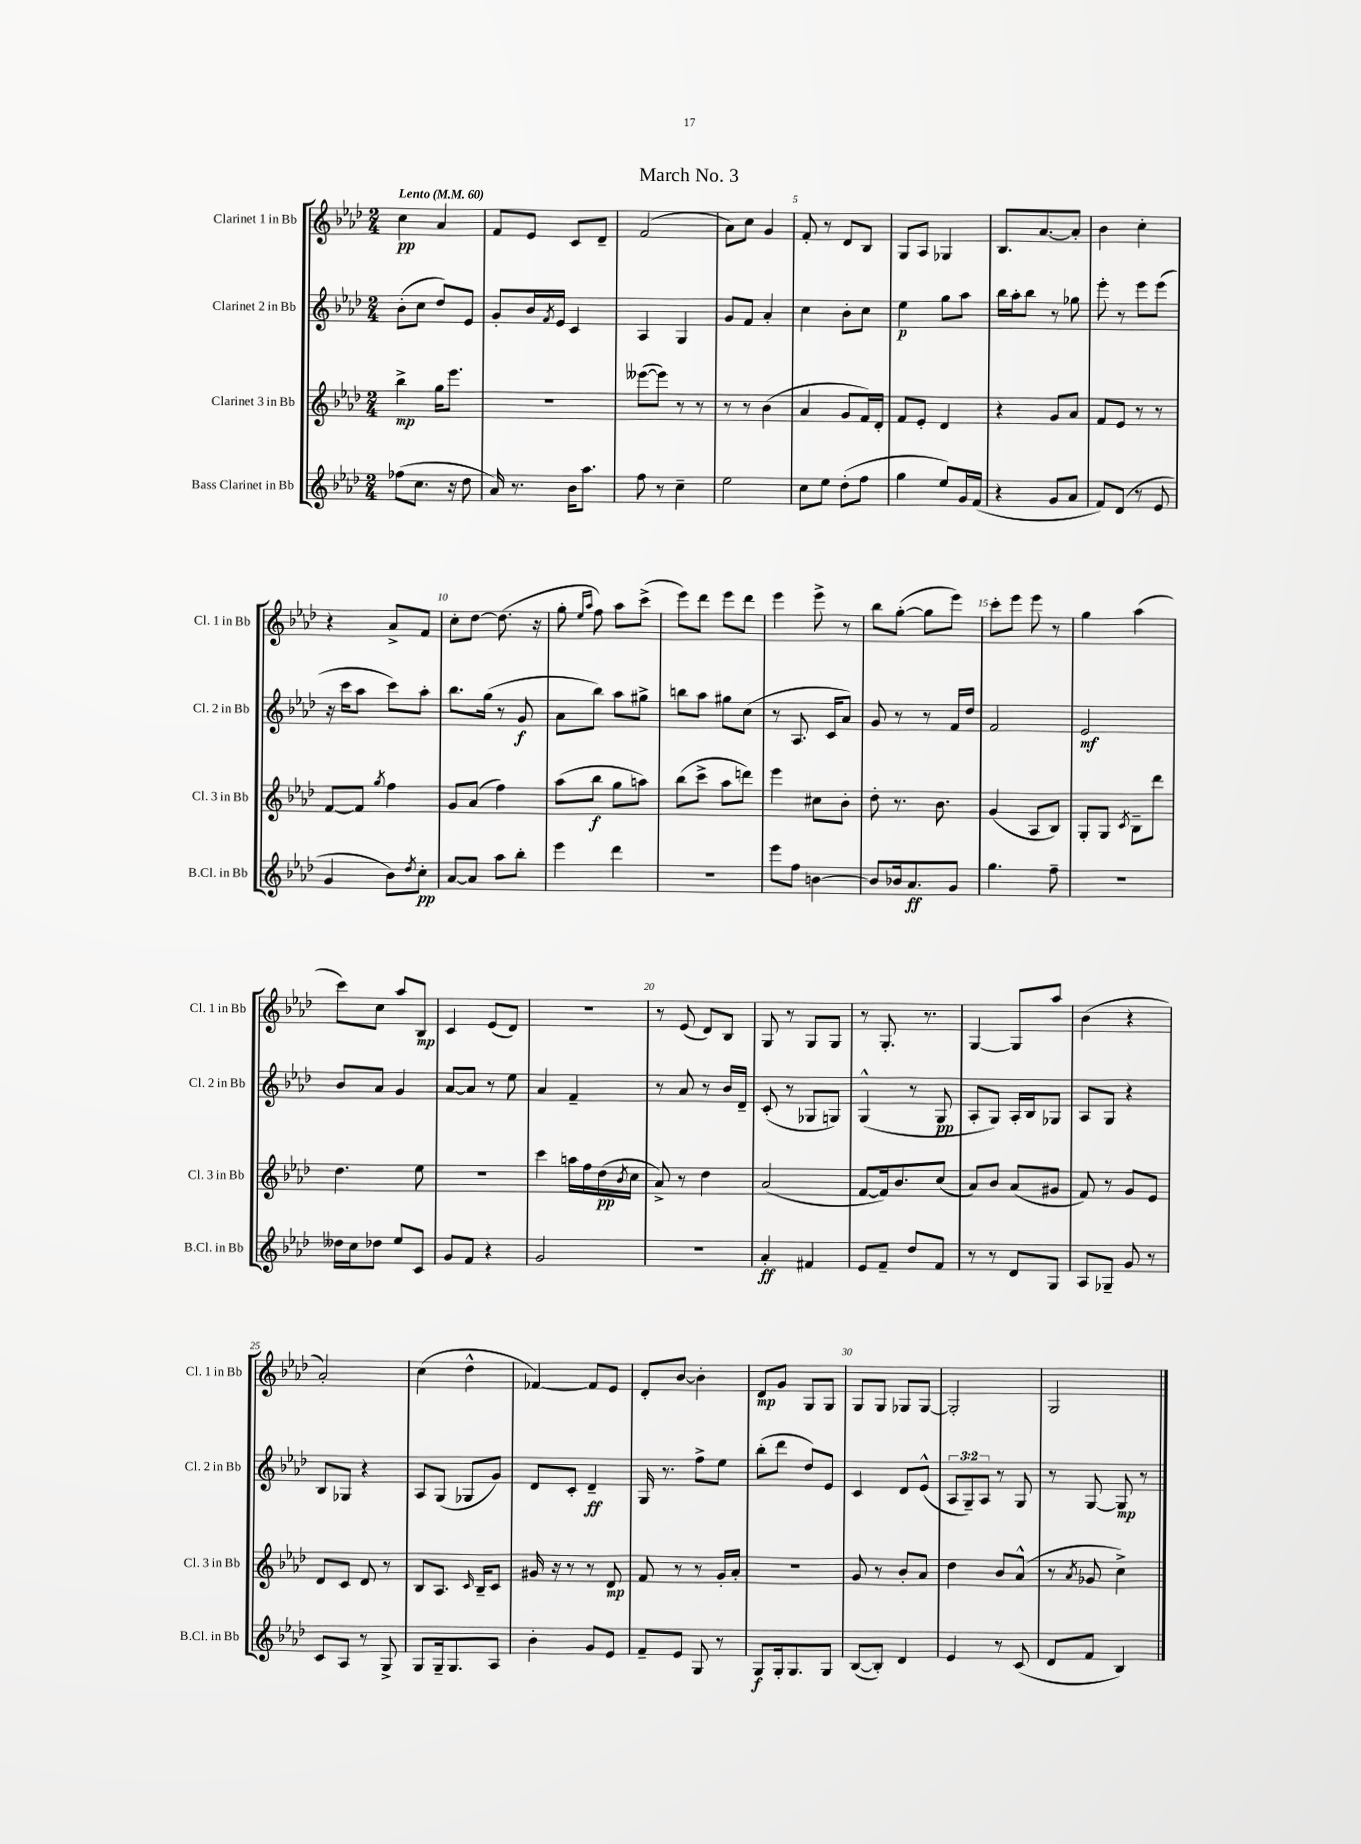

**kern	**kern	**kern	**kern
*staff4	*staff3	*staff2	*staff1
*clefG2	*clefG2	*clefG2	*clefG2
*k[b-e-a-d-]	*k[b-e-a-d-]	*k[b-e-a-d-]	*k[b-e-a-d-]
*M2/4	*M2/4	*M2/4	*M2/4
*MM60	*MM60	*MM60	*MM60
(8ff-\L	4bb-^\	(8b-'\L	4cc\
8.cc\J	.	8cc\J	.
.	16gg\LK	8dd-/L)	4a-/
16r	8.eee-\J	.	.
8dd-\	.	8e-/J	.
=	=	=	=
16a-/)	2r	8g'/L	8f/L
8.r	.	.	.
.	.	16b-/L	8e-/J
.	.	8qf/	.
.	.	16e-/JJ	.
16b-\LK	.	4c/	8c/L
8.aa-\J	.	.	.
.	.	.	8d-~/J
=	=	=	=
8ff\	([8eee--\L	4A-/	(2f/
8r	8eee--\]J)	.	.
4cc~\	8r	4G/	.
.	8r	.	.
=	=	=	=
2ee-\	8r	8g/L	8a-\L)
.	8r	8f/J	8cc\J
.	(4b-\	4a-'/	4g/
=	=	=	=
8cc\L	4a-/	4cc\	8f'/
8ee-\J	.	.	8r
(8dd-'\L	8g/L	8b-'\L	8d-/L
8ff\J	16f/L)	8cc\J	8B-/J
.	16d-'/JJ	.	.
=	=	=	=
4gg\	8f/L	4ee-\	8G/L
.	8e-'/J	.	8A-/J
8ee-/L)	4d-/	8gg\L	4G-/
16g/L	.	8aa-\J	.
(16f/JJ	.	.	.
=	=	=	=
4r	4r	16bb-\LL	8.B-/L
.	.	16aa-'\J	.
.	.	8bb-\J	.
.	.	.	[8.a-/
8g/L	8g/L	8r	.
8a-/J	8a-/J	8gg-\	8a-'/]J
=	=	=	=
8f/L)	8f/L	8eee-'\	4b-\
(8d-/J	8e-/J	8r	.
8r	8r	8eee-\L	4cc'\
8e-/	8r	(8eee-\J	.
=	=	=	=
4g/	[8f/L	16r	4r
.	.	16ccc\LK	.
.	8f/]J	8aa-\J	.
.	8qgg/	.	.
8b-\L)	4ff\	8ccc\L)	8a-^/L
8qdd-/	.	.	.
8cc'\J	.	8aa-'\J	8f/J
=	=	=	=
[8a-/L	8g/L	8.bb-\L	8cc'\L
8a-/]J	(8a-/J	.	[8dd-\J
.	.	(16gg\Jk	.
8aa-\L	4ff\)	8r	(8.dd-\]
8bb-'\J	.	8g/	.
.	.	.	16r
=	=	=	=
4eee-\	(8aa-\L	8a-\L	8gg'\
.	.	.	16qqee-/LL
.	.	.	16qqaa-/JJ
.	8bb-\J	8bb-\J)	8ff\)
4ddd-\	8gg\L	8aa-\L	8aa-\L
.	8aa\J)	8gg#^\J	(8ccc^\J
=	=	=	=
2r	(8bb-\L	8bb\L	8eee-\L)
.	8ccc^\J	8aa-\J	8ddd-\J
.	8aa-\L	8gg#\L	8eee-\L
.	8ddd\J)	(8cc\J	8ddd-\J
=	=	=	=
8eee-\L	4eee-\	8r	4eee-\
8ff\J	.	8.A-/	.
[4b\	8cc#\L	.	8eee-^\
.	.	16c/LK	.
.	8b-'\J	8a-/J)	8r
=	=	=	=
8b/]L	8dd-'\	8g/	8bb-\L
16b-/k	8.r	8r	([8gg'\J
8.a-/	.	.	.
.	.	8r	8gg\]L
.	8.b-\	.	.
8g/J	.	16f/LL	8eee-\J)
.	.	16dd-/JJ	.
=	=	=	=
4.gg\	(4g/	2f/	8ccc'\L
.	.	.	8eee-\J
.	8A-/L	.	8eee-\
8ff~\	8B-/J)	.	8r
=	=	=	=
2r	8G'/L	2e-/	4gg\
.	8G/J	.	.
.	8qc/	.	.
.	8B-~\L	.	(4aa-\
.	8ddd-\J	.	.
=	=	=	=
16dd--\LL	4.dd-\	8b-/L	8ccc\L)
16cc\J	.	.	.
8dd-\J	.	8a-/J	8cc\J
8ee-/L	.	4g/	8aa-/L
8c/J	8ee-\	.	8B-/J
=	=	=	=
8g/L	2r	[8a-/L	4c/
8f/J	.	8a-/]J	.
4r	.	8r	(8e-/L
.	.	8ee-\	8d-/J)
=	=	=	=
2g/	4ccc\	4a-/	2r
.	16aa\LL	4f~/	.
.	16ff\	.	.
.	(16dd-\	.	.
.	8qb-/	.	.
.	16cc\JJ	.	.
=	=	=	=
2r	8a-^/)	8r	8r
.	8r	8a-/	(8e-/
.	4dd-\	8r	8d-/L)
.	.	16b-/LL	8B-/J
.	.	16d-~/JJ	.
=	=	=	=
4a-'/	(2a-/	(8c'/	8G/
.	.	8r	8r
4f#/	.	8G-/L	8G/L
.	.	8G/J)	8G/J
=	=	=	=
8e-/L	[8f/L	(4G^^/	8r
8f~/J	16f/]k)	.	8.G'/
.	8.b-/	.	.
8dd-/L	.	8r	.
.	.	.	8.r
8f/J	(8cc/J	8G/	.
=	=	=	=
8r	8a-/L)	8A-'/L	[4G/
8r	8b-/J	8G/J)	.
8d-/L	(8a-/L	16A-'/LL	8G/]L
.	.	16B-/J	.
8G/J	8g#/J	8G-/J	8aa-/J
=	=	=	=
8A-/L	8f/)	8A-/L	(4b-\
8G-~/J	8r	8G/J	.
8g/	8g/L	4r	4r
8r	8e-/J	.	.
=	=	=	=
8c/L	8d-/L	8B-/L	2a-'/)
8A-/J	8c/J	8G-/J	.
8r	8d-/	4r	.
8G^/	8r	.	.
=	=	=	=
8G/L	8B-/L	8A-/L	(4cc\
16G~/k	8.A-/J	(8G/J	.
8.G/	.	.	.
.	.	8G-/L	4dd-^^\
.	16qqc/	.	.
.	16B-~/LK	.	.
8A-/J	8c/J	8g/J)	.
=	=	=	=
4b-'\	16g#/	8d-/L	[4f-/)
.	16r	.	.
.	8r	8c'/J	.
8g/L	8r	4d-~/	8f-/]L
8e-/J	8d-/	.	8e-/J
=	=	=	=
8f~/L	8f/	16G/	8d-'/L
.	.	8.r	.
8e-/J	8r	.	[8b-/J
8G/	8r	8ff^\L	4b-'\]
8r	16g'/LL	8ee-\J	.
.	16a-'/JJ	.	.
=	=	=	=
8G/L	2r	(8bb-'\L	8d-/L
16G'/k	.	8ddd-\J	8g/J
8.G/	.	.	.
.	.	8dd-/L)	8G/L
8G/J	.	8e-/J	8G/J
=	=	=	=
([8B-/L	8g/	4c/	8G/L
8B-'/]J)	8r	.	8G/J
4d-/	8b-'/L	8d-/L	8G-/L
.	8a-/J	(8e-^^/J	[8G-/J
=	=	=	=
4e-/	4dd-\	12A-/L	2G-'/]
.	.	12G~/)	.
.	.	12A-/J	.
8r	8b-/L	8r	.
(8c/	(8a-^^/J	8G/	.
=	=	=	=
8d-/L	8r	8r	2G/
.	8qa-/	.	.
8f/J	8g-/	[8G/	.
4B-/)	4cc^\)	8G/]	.
.	.	8r	.
==	==	==	==
*-	*-	*-	*-
